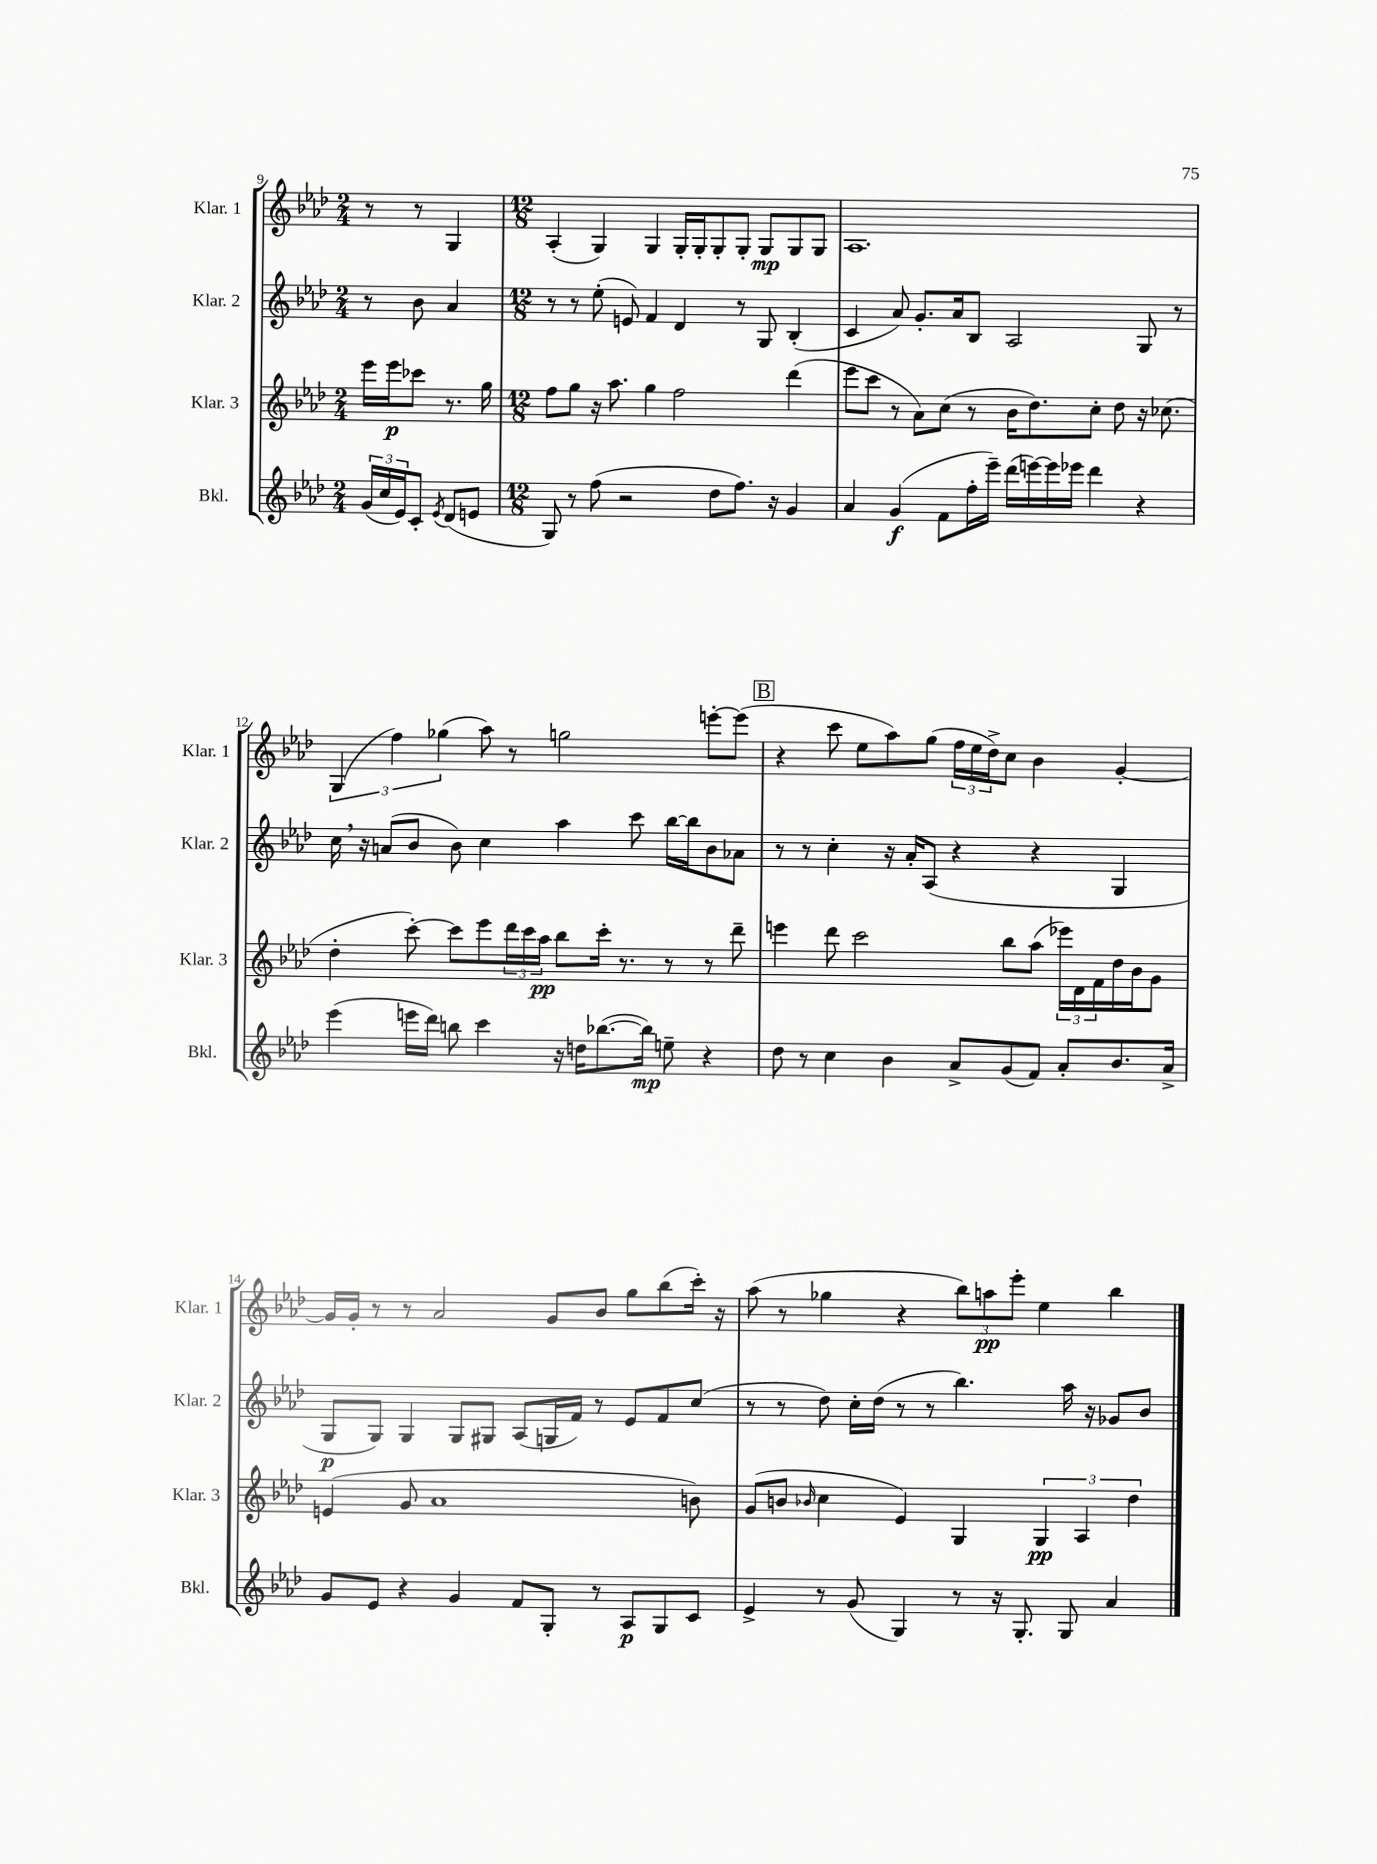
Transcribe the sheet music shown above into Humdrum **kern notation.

**kern	**dynam	**kern	**dynam	**kern	**dynam	**kern	**dynam
*part4	*part4	*part3	*part3	*part2	*part2	*part1	*part1
*staff4	*staff4	*staff3	*staff3	*staff2	*staff2	*staff1	*staff1
*I"Bkl.	*	*I"Klar. 3	*	*I"Klar. 2	*	*I"Klar. 1	*
*I'Bkl.	*	*I'Klar. 3	*	*I'Klar. 2	*	*I'Klar. 1	*
*clefG2	*	*clefG2	*	*clefG2	*	*clefG2	*
*k[b-e-a-d-]	*	*k[b-e-a-d-]	*	*k[b-e-a-d-]	*	*k[b-e-a-d-]	*
*M2/4	*	*M2/4	*	*M2/4	*	*M2/4	*
=9	=9	=9	=9	=9	=9	=9	=9
(24g/LL	.	16eee-\LL	.	8r	.	8r	.
24cc/	.	.	.	.	.	.	.
.	.	16eee-\J	p	.	.	.	.
24e-/J)	.	.	.	.	.	.	.
8c'/J	.	8ccc-X\J	.	8b-\	.	8r	.
8qe-/	.	.	.	.	.	.	.
(8d-/L	.	8.r	.	4a-/	.	4G/	.
8en/J	.	.	.	.	.	.	.
.	.	16gg\	.	.	.	.	.
=10	=10	=10	=10	=10	=10	=10	=10
*M12/8	*	*M12/8	*	*M12/8	*	*M12/8	*
8G/)	.	8ff\L	.	8r	.	(4A-'/	.
8r	.	8gg\J	.	8r	.	.	.
(8ff\	.	16r	.	(8ee-'\	.	4G/)	.
.	.	8.aa-\	.	.	.	.	.
2r	.	.	.	8en/)	.	.	.
.	.	4gg\	.	4f/	.	4G/	.
.	.	2ff\	.	4d-/	.	16G'/LL	.
.	.	.	.	.	.	16G'/J	.
8dd-\L	.	.	.	.	.	8G'/	.
8.ff\J)	.	.	.	8r	.	8G'/J	.
.	.	.	.	8G/	.	8G/L	mp
16r	.	.	.	.	.	.	.
4g/	.	(4ddd-\	.	(4B-'/	.	8G/	.
.	.	.	.	.	.	8G/J	.
=11	=11	=11	=11	=11	=11	=11	=11
4a-/	.	8eee-\L	.	4c/	.	1.A-	.
.	.	8ccc\J	.	.	.	.	.
(4g/	f	8r	.	8a-/)	.	.	.
.	.	8a-\L)	.	8.g'/L	.	.	.
8f\L	.	(8cc\J	.	.	.	.	.
.	.	.	.	16a-/k	.	.	.
16ff'\L	.	8r	.	8B-/J	.	.	.
16eee-~\JJ)	.	.	.	.	.	.	.
(16ddd-\LL	.	16b-\KL	.	2A-/	.	.	.
[16eeen\)	.	8.dd-\)	.	.	.	.	.
16eee\]	.	.	.	.	.	.	.
16eee-X\JJ	.	.	.	.	.	.	.
4ddd-\	.	8cc'\J	.	.	.	.	.
.	.	8dd-\	.	.	.	.	.
4r	.	16r	.	8G/	.	.	.
.	.	(8.cc-X\	.	.	.	.	.
.	.	.	.	8r	.	.	.
!!LO:LB:g=z
=12	=12	=12	=12	=12	=12	=12	=12
(4eee-\	.	4dd-'\	.	16cc,\	.	(6G/	.
.	.	.	.	16r	.	.	.
.	.	.	.	(8an/L	.	.	.
.	.	.	.	.	.	6ff\)	.
16eeen\LL	.	[8ccc'\)	.	8b-/J	.	.	.
16ddd-\JJ)	.	.	.	.	.	.	.
.	.	.	.	.	.	(6gg-X\	.
8bbn\	.	8ccc\L]	.	8b-\)	.	.	.
4ccc\	.	8eee-\	.	4cc\	.	8aa-\)	.
.	.	24ddd-\L	.	.	.	8r	.
.	.	24ccc\	.	.	.	.	.
.	.	24aa-\JJ	pp	.	.	.	.
16r	.	8bb-\L	.	4aa-\	.	2ggn\	.
16ddn\KL	.	.	.	.	.	.	.
([8.bb-X\	.	16ccc'\Jk	.	.	.	.	.
.	.	8.r	.	.	.	.	.
.	.	.	.	8ccc\	.	.	.
16bb-\Jk])	mp	.	.	.	.	.	.
8een~\	.	8r	.	[16bb-\LL	.	.	.
.	.	.	.	16bb-\J]	.	.	.
4r	.	8r	.	8b-\	.	[8eeen'\L	.
.	.	8ddd-~\	.	8a-X\J	.	(8eee\J]	.
!!LO:REH:place=s1:t=B
=13	=13	=13	=13	=13	=13	=13	=13
8dd-\	.	4eeen\	.	8r	.	4r	.
8r	.	.	.	8r	.	.	.
4cc\	.	8ddd-\	.	4cc'\	.	8ccc\	.
.	.	2ccc\	.	.	.	8ee-\L	.
4b-\	.	.	.	16r	.	8aa-\)	.
.	.	.	.	16a-'/KL	.	.	.
.	.	.	.	(8A-/J	.	(8gg\J	.
8a-^/L	.	.	.	4r	.	24ff\LL	.
.	.	.	.	.	.	24ee-\	.
.	.	.	.	.	.	24dd-^\J)	.
(8g/	.	8bb-\L	.	.	.	8cc\J	.
8f/J)	.	(8aa-\J	.	4r	.	4b-\	.
8a-'/L	.	24eee-X\LL)	.	.	.	.	.
.	.	24d-\	.	.	.	.	.
.	.	24f\	.	.	.	.	.
8.b-/	.	16dd-\	.	4G/	.	[4g'/	.
.	.	16b-\J	.	.	.	.	.
.	.	8g\J	.	.	.	.	.
16a-^/Jk	.	.	.	.	.	.	.
!!LO:LB:g=z
=14	=14	=14	=14	=14	=14	=14	=14
8g/L	.	(4en/	.	8G/L	p	16g/LL]	.
.	.	.	.	.	.	16g'/JJ	.
8e-/J	.	.	.	8G/J)	.	8r	.
4r	.	8g/	.	4G/	.	8r	.
.	.	1a-	.	.	.	2a-/	.
4g/	.	.	.	8G/L	.	.	.
.	.	.	.	8G#X/J	.	.	.
8f/L	.	.	.	(8A-/L	.	.	.
8G'/J	.	.	.	16Gn/L	.	8g/L	.
.	.	.	.	16f/JJ)	.	.	.
8r	.	.	.	8r	.	8b-/J	.
8A-/L	p	.	.	8e-/L	.	8gg\L	.
8G/	.	.	.	8f/	.	(8bb-\	.
8c/J	.	8bn\)	.	(8cc/J	.	16ccc'\Jk)	.
.	.	.	.	.	.	16r	.
=15	=15	=15	=15	=15	=15	=15	=15
4e-^/	.	(8g/L	.	8r	.	(8aa-\	.
.	.	8bn/J	.	8r	.	8r	.
.	.	16qqb-X/	.	.	.	.	.
8r	.	4cc\	.	8dd-\)	.	4gg-X\	.
(8g/	.	.	.	16cc'\LL	.	.	.
.	.	.	.	(16dd-\JJ	.	.	.
4G/)	.	4e-/)	.	8r	.	4r	.
.	.	.	.	8r	.	.	.
8r	.	4G/	.	4.bb-\)	.	12bb-\L)	.
.	.	.	.	.	.	12aan\	pp
16r	.	.	.	.	.	.	.
.	.	.	.	.	.	12eee-'\J	.
8.G'/	.	.	.	.	.	.	.
.	.	6G/	pp	.	.	4ee-\	.
8G/	.	.	.	16aa-\	.	.	.
.	.	6A-/	.	.	.	.	.
.	.	.	.	16r	.	.	.
4a-/	.	.	.	8g-X/L	.	4bb-\	.
.	.	6dd-\	.	.	.	.	.
.	.	.	.	8b-/J	.	.	.
==	==	==	==	==	==	==	==
*-	*-	*-	*-	*-	*-	*-	*-
